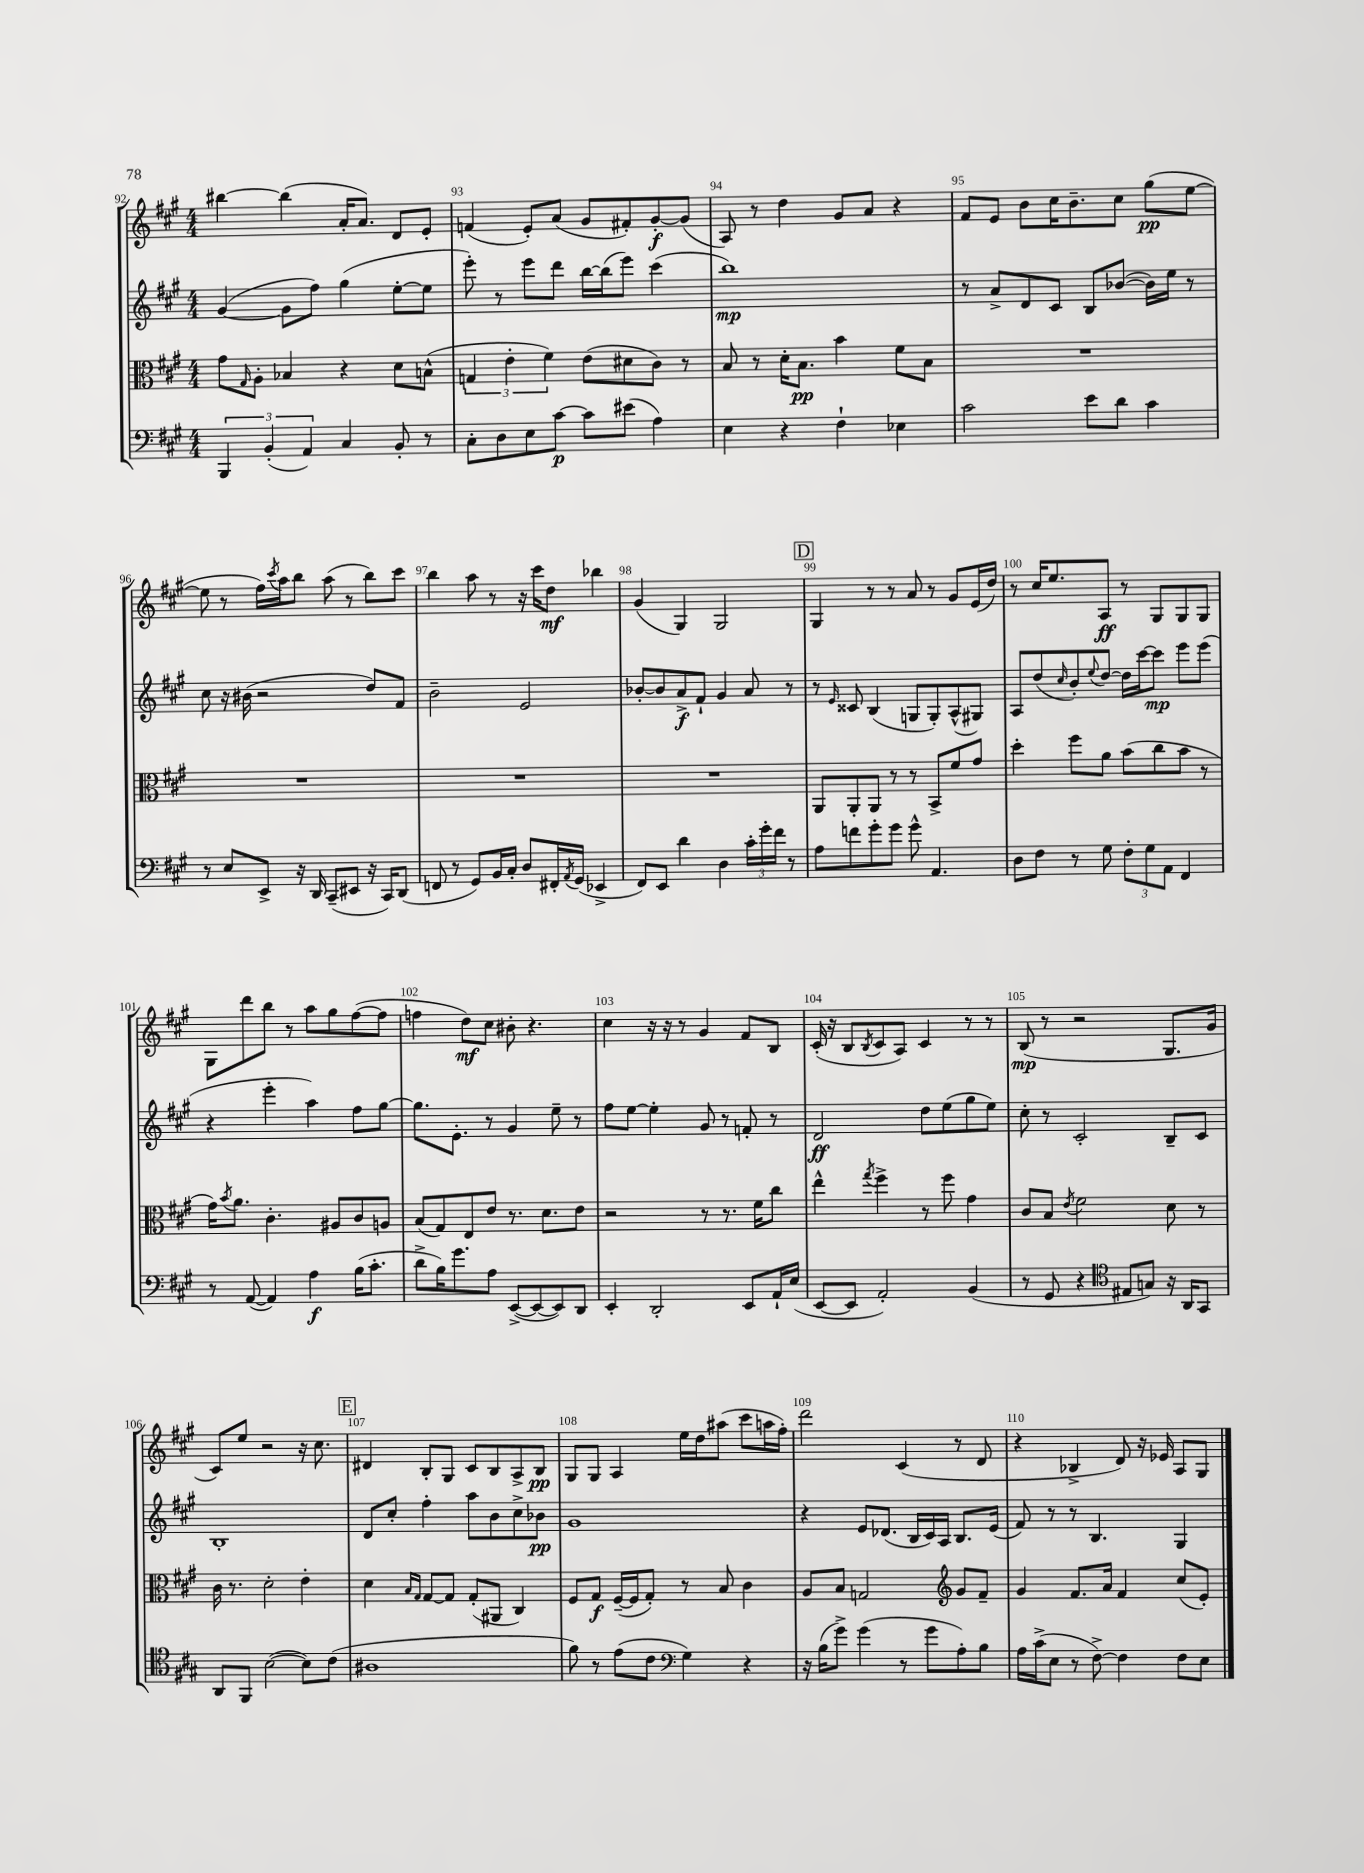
<<
\new StaffGroup <<
\new Staff = "s0" {
    \clef treble \key a \major \numericTimeSignature \time 4/4
    bis''4~ bis''4( a'16-. a'8.) d'8 e'8-. |
    f'4( e'8-.) a'8( gis'8 fis'8-.) gis'8~-.\f gis'8( |
    a8) r8 d''4 gis'8 a'8 r4 |
    fis'8 e'8 b'8 cis''16 b'8.-- cis''8 gis''8\pp( e''8~ |
    e''8 r8 fis''16) \acciaccatura { cis'''8 } a''16 b''8 a''8( r8 b''8) cis'''8 |
    b''4 a''8 r8 r16 cis'''16 d''8\mf bes''4 |
    gis'4( gis4) gis2 |
    \mark \markup { \box "D" } gis4 r8 r8 a'8 r8 gis'8 e'16( d''16) |
    r8 cis''16 e''8. a8\ff r8 gis8 gis8 gis8 |
    gis8 d'''8 b''8 r8 a''8 gis''8 fis''8~( fis''8 |
    f''4 d''8\mf) cis''8 bis'8-. r4. |
    cis''4 r16 r16 r8 gis'4 fis'8 b8 |
    cis'16-.( r16 b8 \acciaccatura { b8 } cis'8 a8) cis'4 r8 r8 |
    b8\mp( r8 r2 gis8. gis'16 |
    cis'8) e''8 r2 r16 cis''8. |
    \mark \markup { \box "E" } dis'4 b8-. gis8 cis'8 b8 a8-> b8\pp |
    gis8 gis8 a4 e''16 d''16 ais''8( cis'''8 a''16 fis''16-.) |
    d'''2 cis'4( r8 d'8 |
    r4 bes4-> d'8) r16 ees'16 a8 gis8 \bar "|." |
}
\new Staff = "s1" {
    \clef treble \key a \major \numericTimeSignature \time 4/4
    gis'4~( gis'8 fis''8) gis''4( e''8~-. e''8 |
    e'''8-.) r8 e'''8 d'''8 b''16~ b''16( e'''8) cis'''4( |
    b''1\mp) |
    r8 a'8-> d'8 cis'8 b8 bes'8~( bes'16) e''16 r8 |
    cis''8 r16 bis'16( r2 d''8) fis'8 |
    b'2-- e'2 |
    bes'8~-. bes'8 a'8->\f fis'8-! gis'4 a'8 r8 |
    \mark \markup { \box "D" } r8 \grace { e'16 } cisis'8 b4( g8 g8-.) a8-^( gis8) |
    a8 d''8( \grace { cis''16 } b'8-.) \appoggiatura { e''8 } d''8~ d''16 cis'''16~ cis'''8\mp e'''8 e'''8( |
    r4 e'''4-. a''4) fis''8 gis''8~ |
    gis''8. e'8.-. r8 gis'4 e''8-- r8 |
    fis''8 e''8~ e''4-. gis'8 r8 f'8-. r8 |
    d'2\ff d''8 e''8( gis''8 e''8) |
    cis''8-. r8 cis'2-. b8-- cis'8 |
    b1-. |
    \mark \markup { \box "E" } d'8 cis''8-. fis''4-. a''8 b'8 cis''8-> bes'8\pp |
    gis'1 |
    r4 e'8 des'8.( b16 cis'16) a16 b8. e'16( |
    fis'8) r8 r8 b4. gis4 \bar "|." |
}
\new Staff = "s2" {
    \clef alto \key a \major \numericTimeSignature \time 4/4
    gis'8 \grace { gis16 } a8-. bes4 r4 d'8 b8-^( |
    \tuplet 3/2 { g4 e'4-. fis'4) } e'8( dis'8 cis'8) r8 |
    b8 r8 d'16-. b8.\pp b'4 fis'8 b8 |
    R1 |
    R1 |
    R1 |
    R1 |
    \mark \markup { \box "D" } a,8 a,8-. a,8 r8 r8 b,8-> fis'8 gis'8 |
    d''4-. fis''8 a'8 b'8( cis''8 b'8 r8 |
    gis'16) \acciaccatura { b'8 } a'8. cis'4.-. ais8 cis'8 a8 |
    b8( gis8) e8 e'8 r8. d'8. e'8 |
    r2 r8 r8. fis'16 cis''8 |
    e''4-^ \acciaccatura { gis''8 } fis''4-> r8 fis''8 gis'4 |
    cis'8 b8 \acciaccatura { e'8 } fis'2 d'8 r8 |
    cis'16 r8. d'2-. e'4-. |
    \mark \markup { \box "E" } d'4 \grace { b16 gis16 } gis8~ gis8 gis8-.( ais,8 cis4) |
    fis8 gis8\f fis16~--( fis16 gis8-.) r8 b8 cis'4 |
    a8 b8 g2 \clef treble gis'8 fis'8-- |
    gis'4 fis'8. a'16 fis'4 cis''8( e'8-.) \bar "|." |
}
\new Staff = "s3" {
    \clef bass \key a \major \numericTimeSignature \time 4/4
    \tuplet 3/2 { b,,4 b,4-.( a,4) } cis4 b,8-. r8 |
    cis8-. d8 e8 cis'8~\p cis'8 eis'8( a4) |
    e4 r4 fis4-! ees4 |
    cis'2 e'8 d'8 cis'4 |
    r8 e8 e,8-> r16 d,16 cis,8--( eis,8 r16 cis,16) d,8( |
    f,8 r8 gis,8) b,16 cis16-. d8 fis,16-. \acciaccatura { a,8 } gis,16( ees,4-> |
    fis,8) e,8 d'4 d4 \tuplet 3/2 { cis'16-. gis'16-. fis'16 } r8 |
    \mark \markup { \box "D" } a8 f'8 gis'8-. gis'8 gis'8-^ a,4. |
    d8 fis8 r8 gis8 \tuplet 3/2 { fis8-. gis8 a,8 } fis,4 |
    r8 a,8~( a,4) a4\f b16( cis'8.-. |
    d'8-> b16) gis'8. a8 e,8~->( e,8~ e,8) d,8 |
    e,4-. d,2-. e,8 a,16-! e16( |
    e,8~ e,8 a,2-.) b,4( |
    r8 gis,8 r4 \clef tenor eis8 g8) r16 a,16 gis,8 |
    a,8 fis,8 b2~( b8) cis'8( |
    \mark \markup { \box "E" } ais1 |
    fis'8) r8 e'8( cis'8 \clef bass gis4) r4 |
    r16 b16( gis'8->) gis'4( r8 gis'8 a8-.) b8 |
    a16 cis'16->( e8 r8 fis8~->) fis4 fis8 e8 \bar "|." |
}
>>
>>
\layout { \context { \Score currentBarNumber = #92 \override BarNumber.break-visibility = ##(#f #t #t) barNumberVisibility = #all-bar-numbers-visible } }
